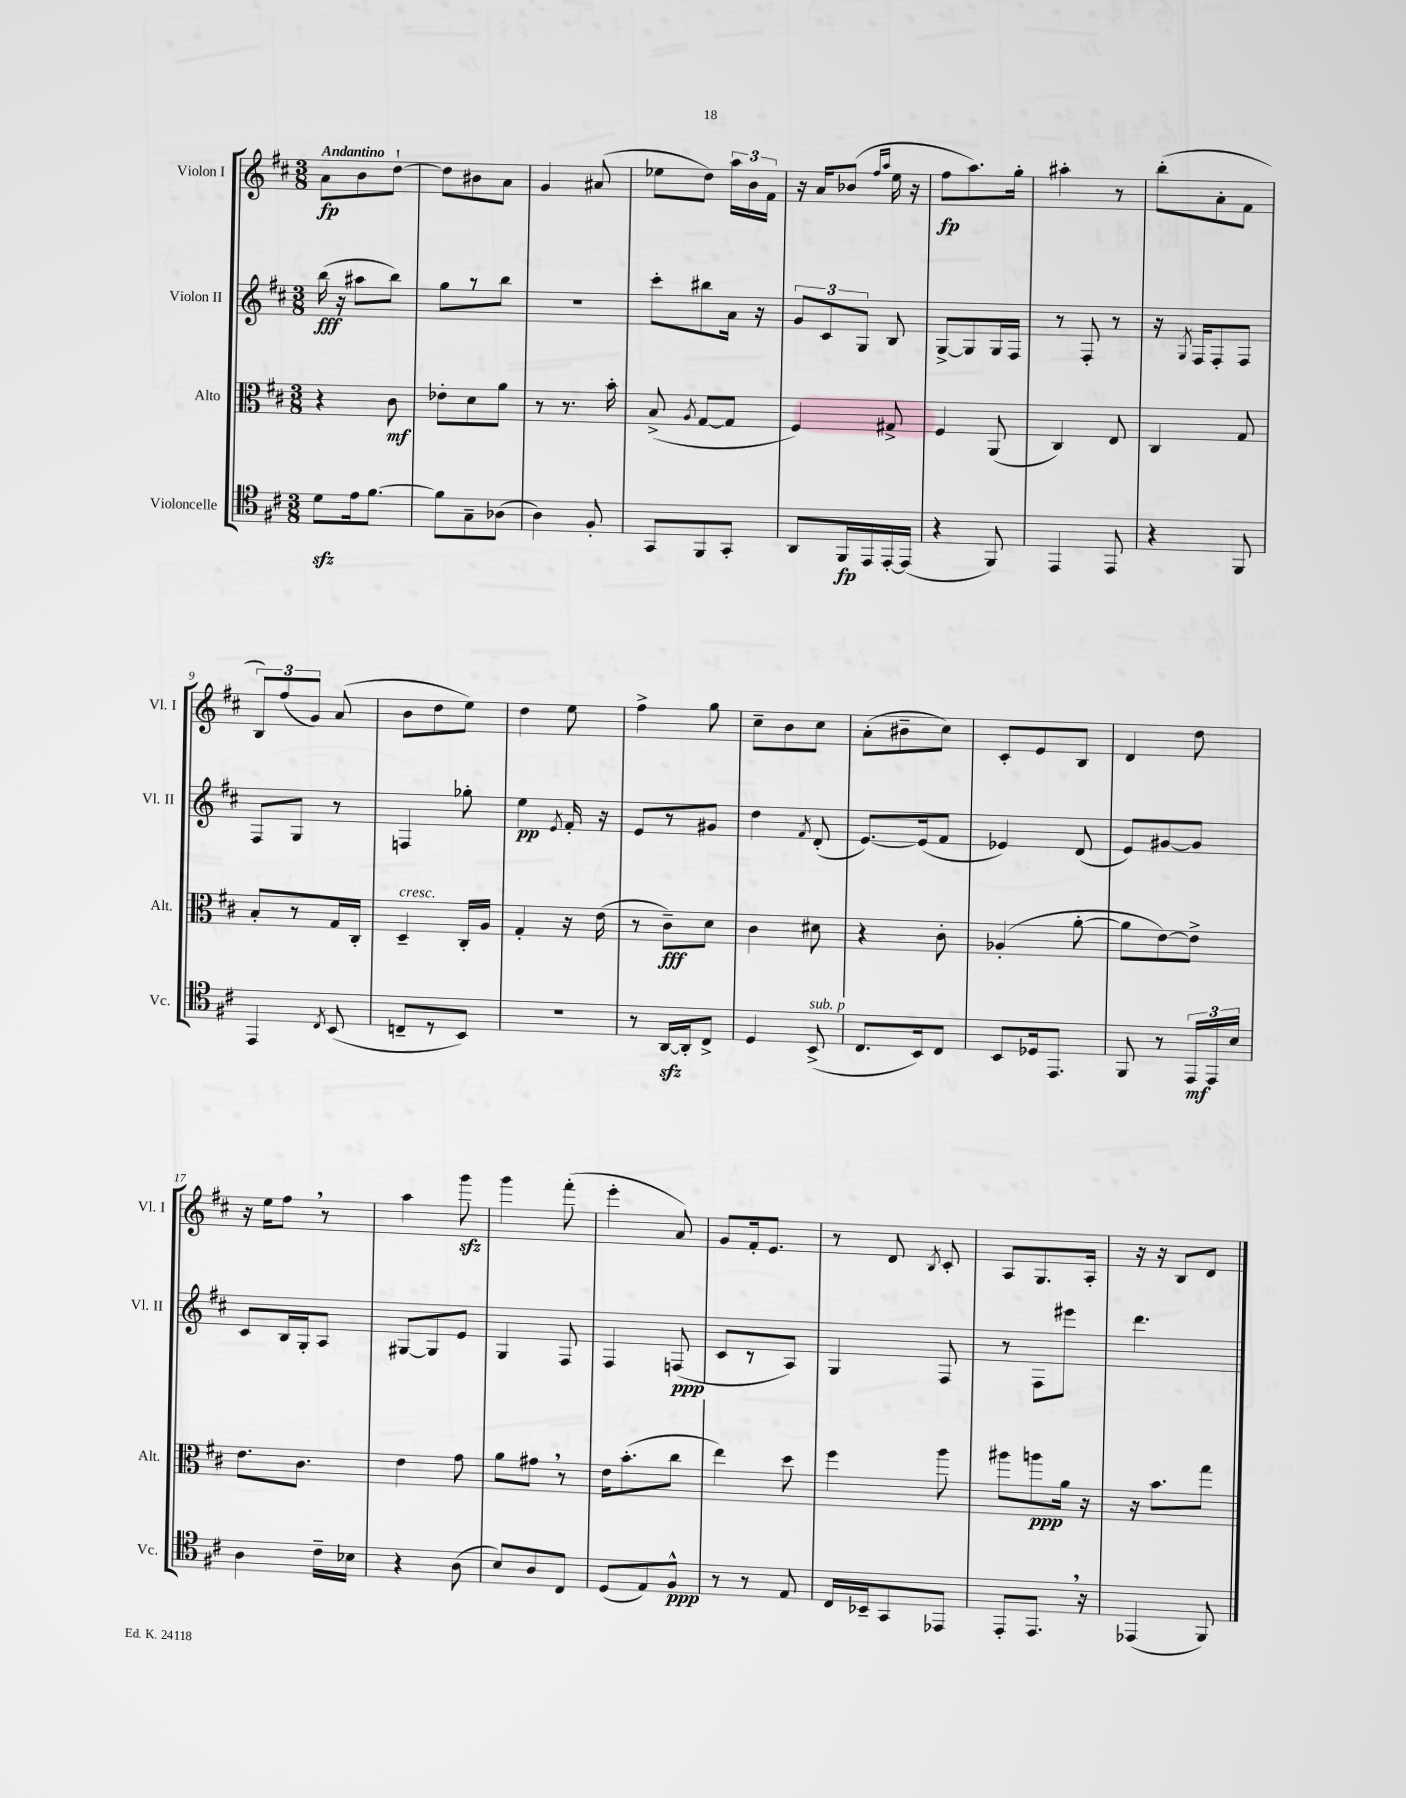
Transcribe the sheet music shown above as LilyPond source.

<<
\new StaffGroup <<
\new Staff = "s0" \with { instrumentName = "Violon I" shortInstrumentName = "Vl. I" } {
    \clef treble \key d \major \numericTimeSignature \time 3/8 \tempo "Andantino"
    \autoBeamOff a'8[\fp b'8 d''8]~-! |
    d''8[ bis'8 a'8] |
    g'4 ais'8( |
    ees''8[ d''8]) \tuplet 3/2 { a''16[ b'16 fis'16] } |
    r16 a'16[ bes'8]( \grace { fis''16[ a''16] } e''16 r16 |
    fis''8[\fp a''8.) g''16]-. |
    ais''4-. r8 |
    b''8[-.( a'8-. fis'8] |
    \tuplet 3/2 { b8[) fis''8( g'8]) } a'8( |
    b'8[ d''8 e''8]) |
    d''4 e''8 |
    fis''4-> g''8 |
    cis''8[-- b'8 cis''8] |
    a'8[-.( bis'8-- cis''8]) |
    cis'8[-. e'8 b8] |
    d'4 d''8 |
    r16 e''16[ fis''8] \breathe r8 |
    a''4 g'''8\sfz |
    g'''4 fis'''8-.( |
    e'''4-. a'8) |
    g'8[ fis'16-. e'8.] |
    r8 d'8 \acciaccatura { b8 } cis'8-. |
    a8[ g8. a16]-. |
    r16 r16 b8[ d'8] \bar "|." |
}
\new Staff = "s1" \with { instrumentName = "Violon II" shortInstrumentName = "Vl. II" } {
    \clef treble \key d \major \numericTimeSignature \time 3/8
    \autoBeamOff b''16\fff( r16 ais''8[ b''8]) |
    g''8[ r8 b''8] |
    R4. |
    cis'''8[-. bis''8 a'16] r16 |
    \tuplet 3/2 { g'8[ cis'8 g8] } b8 |
    g8[~-> g8 g16 fis16] |
    r8 fis8-. r8 |
    r16 \acciaccatura { g8 } fis16[ fis8-. fis8] |
    fis8[ g8] r8 |
    f4 ges''8-. |
    e''4\pp \acciaccatura { e'8 } fis'16-. r16 |
    e'8[ r8 gis'8] |
    d''4 \acciaccatura { fis'8 } d'8-.( |
    e'8.[~) e'16( fis'8] |
    ees'4) d'8( |
    e'8[) gis'8~ gis'8] |
    cis'8[ b16 g16-. a8] |
    gis8[~ gis8 e'8] |
    g4 fis8 |
    fis4 f8\ppp( |
    cis'8[ r8 a8]) |
    g4 fis8 |
    r8 fis8[ eis'''8] |
    d'''4. \bar "|." |
}
\new Staff = "s2" \with { instrumentName = "Alto" shortInstrumentName = "Alt." } {
    \clef alto \key d \major \numericTimeSignature \time 3/8
    \autoBeamOff r4 cis'8\mf |
    ees'8[-. d'8 a'8] |
    r8 r8. b'16-. |
    b8->( \acciaccatura { a8 } g8[~ g8] |
    fis4) gis8-> |
    fis4 a,8( |
    cis4) e8 |
    cis4 g8 |
    b8[-. r8 g16 cis16]-. |
    d4--^\markup { \italic "cresc." } cis16[-. a16] |
    g4-. r16 e'16( |
    r8 cis'8[--\fff) d'8] |
    cis'4 dis'8 |
    r4 cis'8-. |
    aes4-.( a'8~-. |
    a'8[ e'8~) e'8]-> |
    e'8.[ cis'8.] |
    e'4 g'8 |
    a'8[ gis'8] \breathe r8 |
    e'16[ b'8.-.( cis''8] |
    e''4) d''8 |
    fis''4 a''8 |
    ais''8[ a''8\ppp a'16] r16 |
    r16 b'8.[ g''8] \bar "|." |
}
\new Staff = "s3" \with { instrumentName = "Violoncelle" shortInstrumentName = "Vc." } {
    \clef tenor \key d \major \numericTimeSignature \time 3/8
    \autoBeamOff d'8[\sfz e'16 fis'8.]~ |
    fis'8[ g8-- aes8]( |
    a4) fis8-. |
    g,8[ fis,8 g,8]-. |
    a,8[ fis,16\fp e,16 e,16~-. e,16]( |
    r4 fis,8) |
    e,4 e,8 |
    r4 fis,8 |
    e,4 \acciaccatura { cis8 } b,8( |
    c8[-- r8 b,8]) |
    R4. |
    r8 a,16[~\sfz a,16-. cis8]-> |
    d4 b,8->^\markup { \italic "sub. p" }( |
    cis8.[ b,16) cis8] |
    b,8[ des16 e,8.] |
    fis,8 r8 \tuplet 3/2 { e,16[\mf e,16 b16] } |
    a4 cis'16[-- bes16] |
    r4 a8( |
    b8[) a8 cis8] |
    d8[( e8) fis8]-^\ppp |
    r8 r8 e8 |
    cis16[ bes,16-- g,8 ees,8] |
    e,8[-. e,8.] \breathe r16 |
    ees,4( fis,8) \bar "|." |
}
>>
>>
